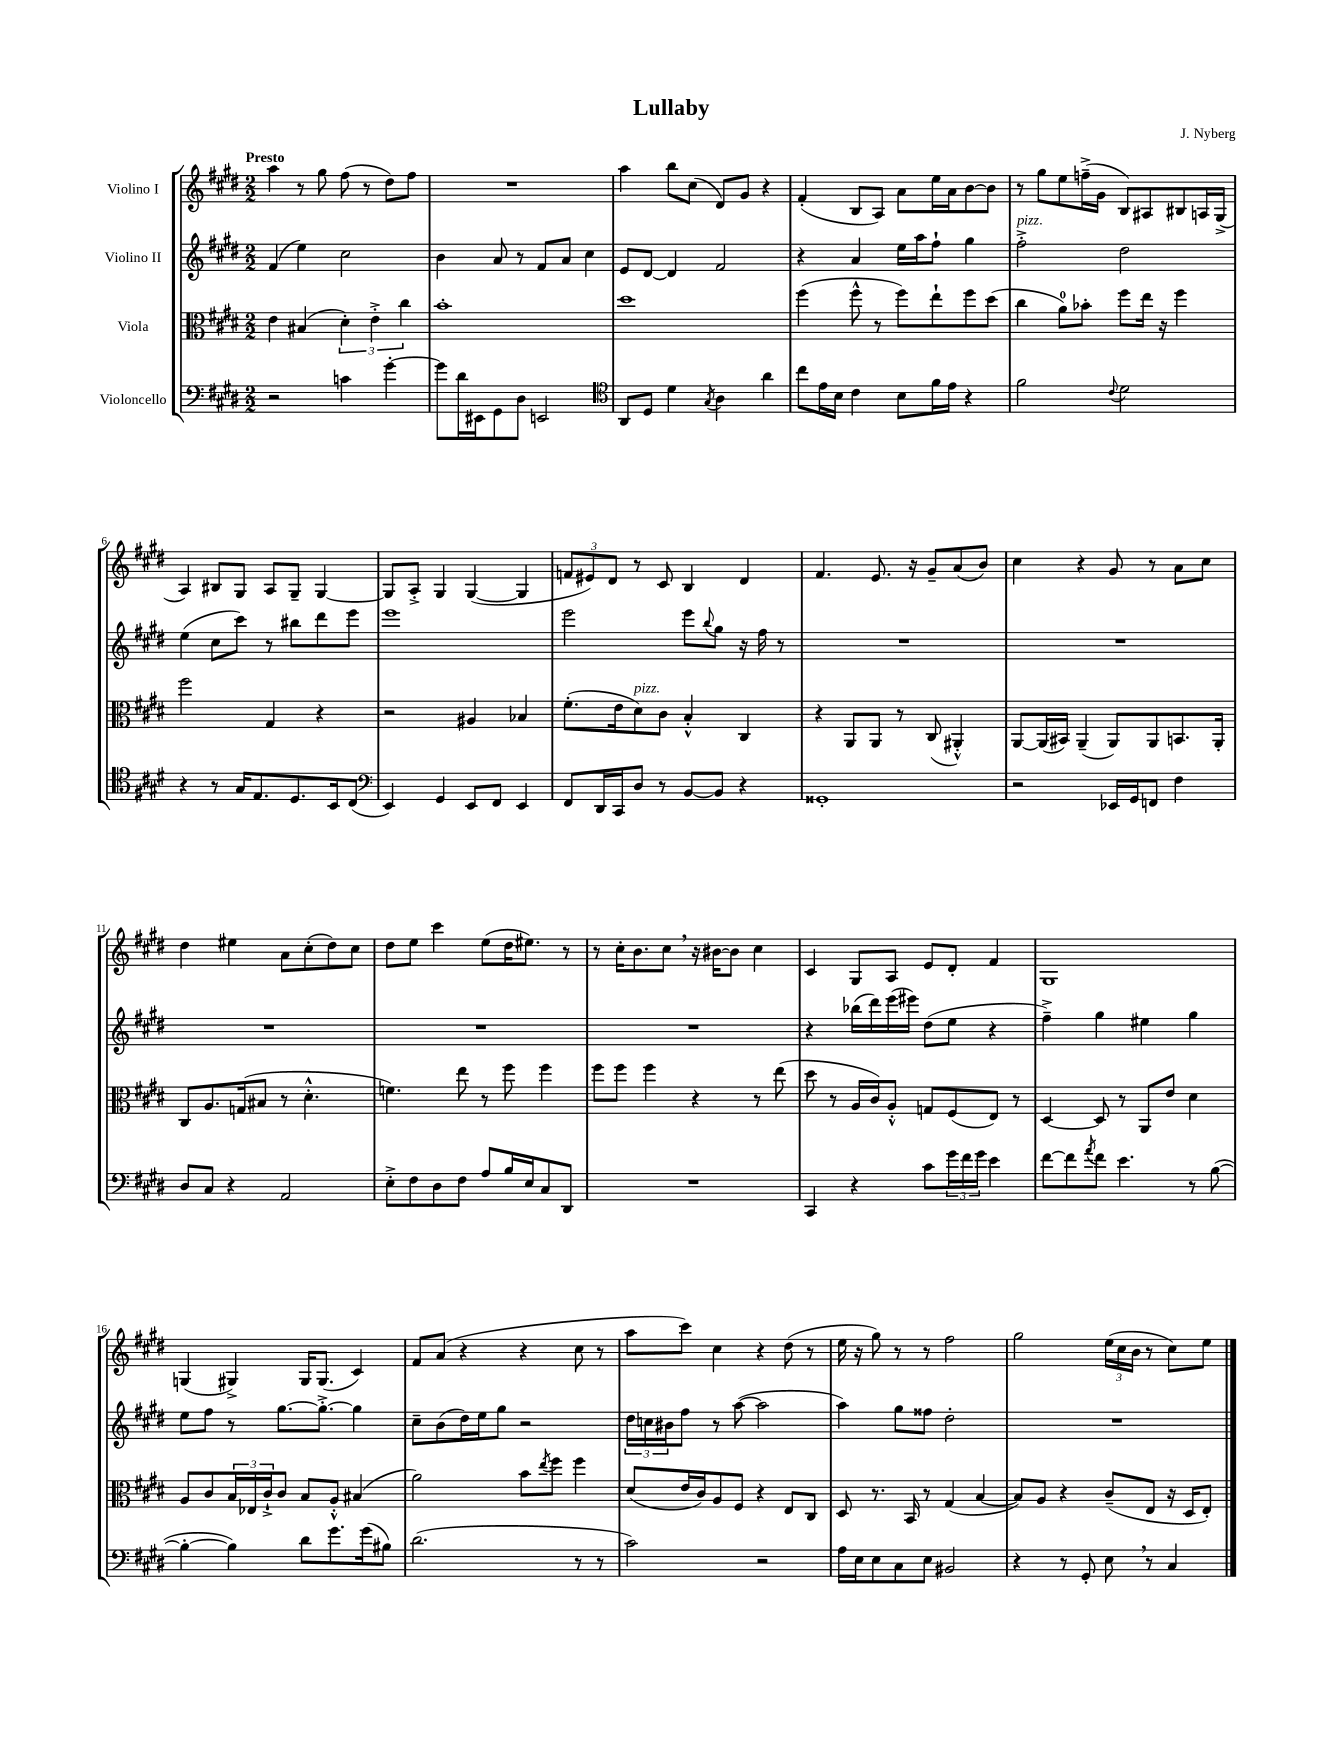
\header { title = "Lullaby" composer = "J. Nyberg" }
<<
\new StaffGroup <<
\new Staff = "s0" \with { instrumentName = "Violino I" } {
    \clef treble \key e \major \numericTimeSignature \time 2/2 \tempo "Presto"
    a''4 r8 gis''8 fis''8( r8 dis''8) fis''8 |
    R1 |
    a''4 b''8 cis''8( dis'8) gis'8 r4 |
    fis'4-.( b8 a8) a'8 e''16 a'16 b'8~ b'8 |
    r8 gis''8 e''8 f''16--->( gis'16 b8) ais8 bis8 a16 gis16->( |
    a4) bis8 gis8 a8 gis8-- gis4~ |
    gis8 a8-.-> gis4 gis4~( gis4 |
    \tuplet 3/2 { f'8 eis'8) dis'8 } r8 cis'8 b4 dis'4 |
    fis'4. e'8. r16 gis'8-- a'8( b'8) |
    cis''4 r4 gis'8 r8 a'8 cis''8 |
    dis''4 eis''4 a'8 cis''8-.( dis''8) cis''8 |
    dis''8 e''8 cis'''4 e''8( dis''16 eis''8.) r8 |
    r8 cis''16-. b'8. cis''8 \breathe r16 bis'16~ bis'8 cis''4 |
    cis'4 gis8 a8 e'8 dis'8-. fis'4 |
    gis1 |
    g4( gis4->) gis16 gis8.( cis'4) |
    fis'8 a'8( r4 r4 cis''8 r8 |
    a''8 cis'''8) cis''4 r4 dis''8( r8 |
    e''16 r16 gis''8) r8 r8 fis''2 |
    gis''2 \tuplet 3/2 { e''16( cis''16 b'16 } r8 cis''8) e''8 \bar "|." |
}
\new Staff = "s1" \with { instrumentName = "Violino II" } {
    \clef treble \key e \major \numericTimeSignature \time 2/2
    fis'4( e''4) cis''2 |
    b'4 a'8 r8 fis'8 a'8 cis''4 |
    e'8 dis'8~ dis'4 fis'2 |
    r4 a'4 e''16 a''16 fis''8-! gis''4 |
    fis''2-.->^\markup { \italic "pizz." } dis''2 |
    e''4( cis''8 cis'''8) r8 bis''8 dis'''8 e'''8 |
    e'''1 |
    e'''2 e'''8 \appoggiatura { b''8 } gis''8 r16 fis''16 r8 |
    R1 |
    R1 |
    R1 |
    R1 |
    R1 |
    r4 bes''16( dis'''16) e'''16( eis'''16) dis''8( e''8 r4 |
    fis''4--->) gis''4 eis''4 gis''4 |
    e''8 fis''8 r8 gis''8.~ gis''8.~-.-> gis''4 |
    cis''8-- b'8( dis''16) e''16 gis''8 r2 |
    \tuplet 3/2 { dis''16 c''16 bis'16 } fis''8 r8 a''8~( a''2 |
    a''4) gis''8 fisis''8 dis''2-. |
    R1 \bar "|." |
}
\new Staff = "s2" \with { instrumentName = "Viola" } {
    \clef alto \key e \major \numericTimeSignature \time 2/2
    e'4 bis4( \tuplet 3/2 { dis'4-.) e'4-.-> cis''4 } |
    b'1-. |
    dis''1 |
    fis''4( fis''8-^ r8 fis''8) e''8-! fis''8 dis''8( |
    cis''4 a'8-0) bes'8-. fis''8 e''16 r16 fis''4 |
    fis''2 gis4 r4 |
    r2 ais4 bes4 |
    fis'8.-.( e'16 dis'8^\markup { \italic "pizz." }) cis'8 b4-.-^ cis4 |
    r4 a,8 a,8 r8 cis8( ais,4-.-^) |
    a,8~ a,16( bis,16) a,4--( a,8) a,8 b,8. a,16-. |
    cis8 a8. g16( bis8 r8 dis'4.-.-^ |
    f'4.) e''8 r8 fis''8 fis''4 |
    fis''8 fis''8 fis''4 r4 r8 e''8( |
    dis''8 r8 a16 cis'16) a8-.-^ g8 fis8( e8) r8 |
    dis4~ dis8 r8 a,8 e'8 dis'4 |
    a8 cis'8 \tuplet 3/2 { b16 ees16 cis'16-!-> } cis'8 b8 a8-.-^ bis4( |
    a'2) b'8 \acciaccatura { e''8 } fis''8 fis''4 |
    dis'8( e'16 cis'16) a8 fis8 r4 e8 cis8 |
    dis8 r8. b,16 r8 gis4( b4~ |
    b8) a8 r4 cis'8--( e8 r16 dis16 e8-.) \bar "|." |
}
\new Staff = "s3" \with { instrumentName = "Violoncello" } {
    \clef bass \key e \major \numericTimeSignature \time 2/2
    r2 c'4 gis'4~-. |
    gis'8 dis'16 eis,16 gis,8 dis8 e,2 |
    \clef tenor a,8 dis8 dis'4 \acciaccatura { gis8 } a4 a'4 |
    cis''8 e'16 b16 cis'4 b8 fis'16 e'16 r4 |
    fis'2 \appoggiatura { cis'8 } dis'2 |
    r4 r8 gis16 e8. dis8. b,16 cis8( |
    \clef bass e,4) gis,4 e,8 fis,8 e,4 |
    fis,8 dis,16 cis,16 dis8 r8 b,8~ b,8 r4 |
    gisis,1-. |
    r2 ees,16 gis,16 f,8 fis4 |
    dis8 cis8 r4 a,2 |
    e8-.-> fis8 dis8 fis8 a8 b16 e16 cis8 dis,8 |
    R1 |
    cis,4 r4 cis'8 \tuplet 3/2 { gis'16 fis'16 gis'16 } e'4 |
    fis'8~ fis'8 \acciaccatura { a'8 } fis'8 e'4. r8 b8~( |
    b4~-. b4) dis'8 gis'8. gis'16( bis8) |
    dis'2.( r8 r8 |
    cis'2) r2 |
    a16 e16 e8 cis8 e8 bis,2 |
    r4 r8 gis,8-. e8 \breathe r8 cis4 \bar "|." |
}
>>
>>
